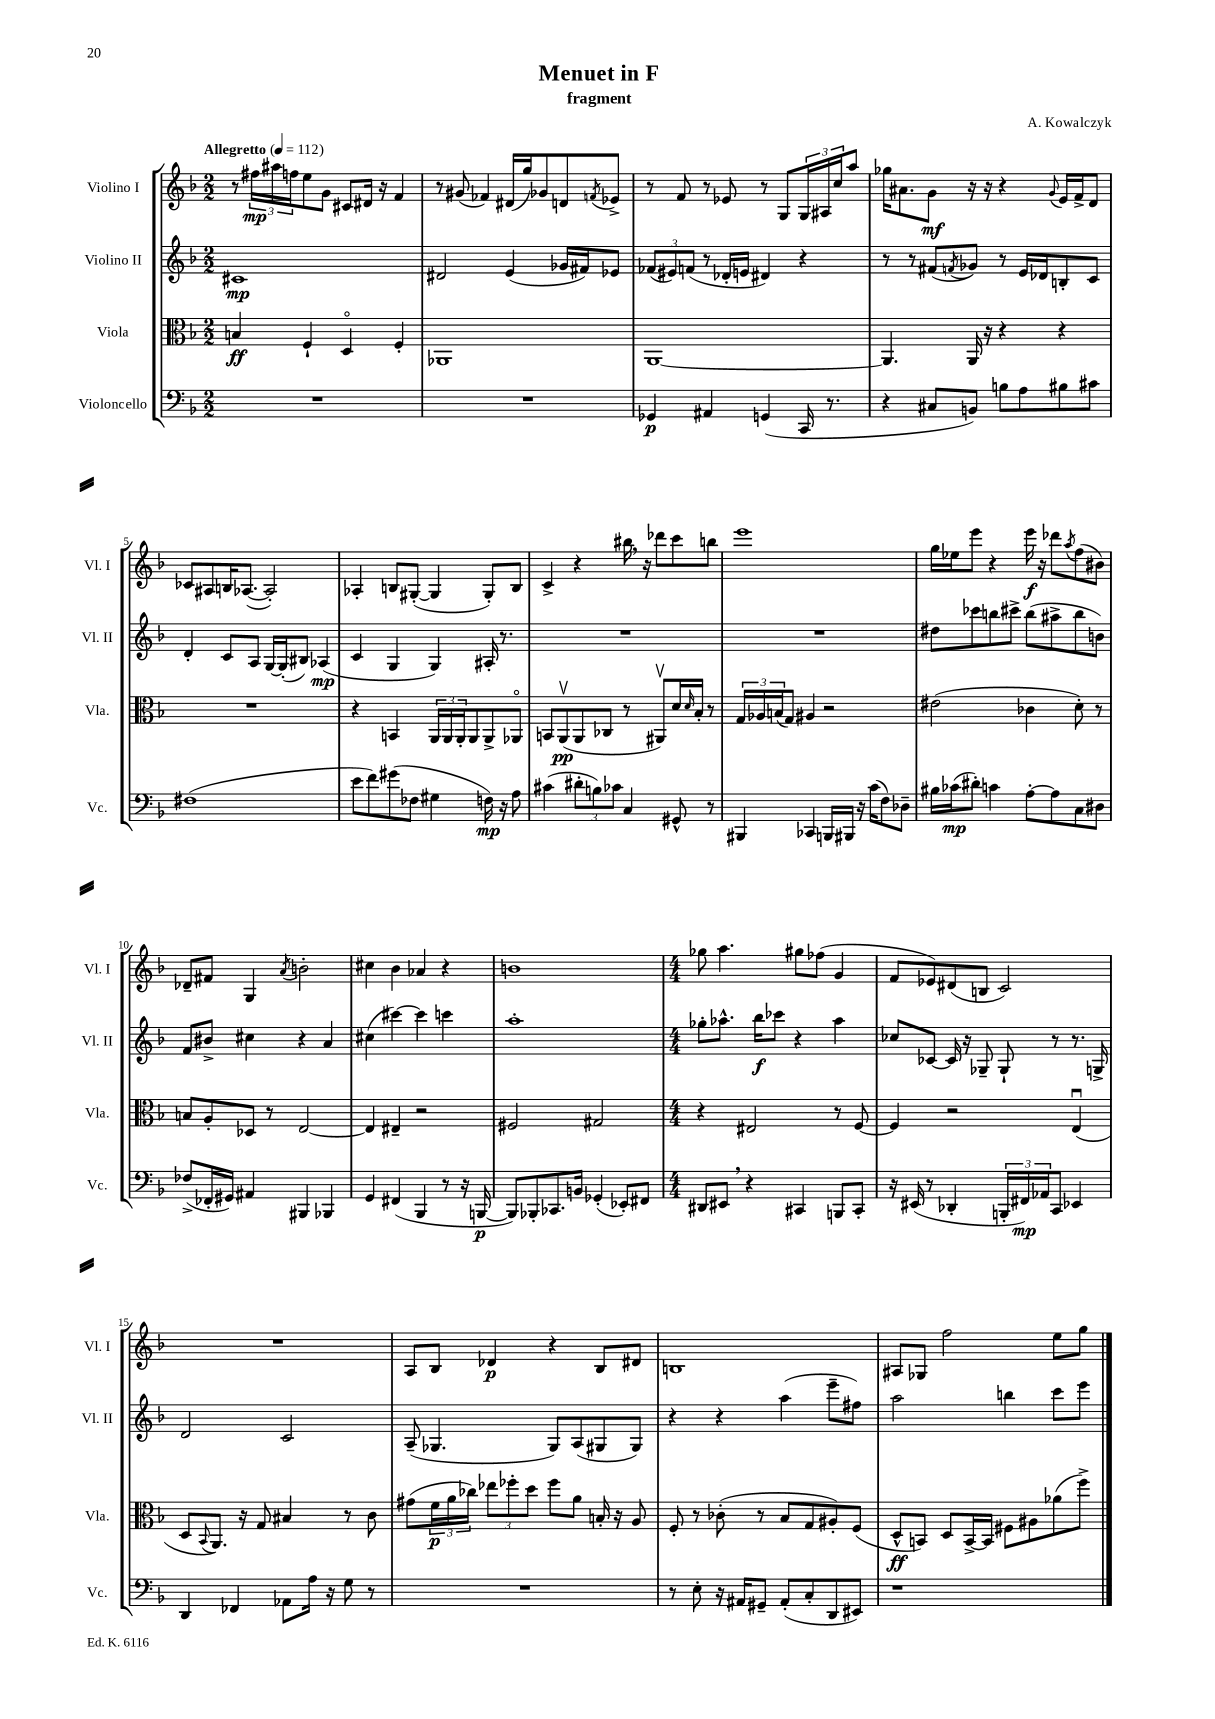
\header { title = "Menuet in F" composer = "A. Kowalczyk" subtitle = "fragment" }
<<
\new StaffGroup <<
\new Staff = "s0" \with { instrumentName = "Violino I" shortInstrumentName = "Vl. I" } {
    \clef treble \key f \major \numericTimeSignature \time 2/2 \tempo "Allegretto" 4 = 112
    r8 \tuplet 3/2 { fis''16\mp ais''16 f''16 } e''8 g'8 cis'8 dis'16 r16 f'4 |
    r8 gis'8( fes'4) dis'16( g''16) ges'8 d'8 \acciaccatura { f'8 } ees'8-> |
    r8 f'8 r8 ees'8 r8 g8 \tuplet 3/2 { g16 ais16 c''16 } a''8 |
    ges''16 ais'8. g'8\mf r16 r16 r4 \appoggiatura { g'8 } e'16 f'16-> d'8 |
    ces'8 ais8 b16 aes8.~( aes2-.) |
    aes4-. b8 gis8~-.( gis4 gis8-.) b8 |
    c'4-> r4 bis''16 \breathe r16 des'''8 c'''8 b''8 |
    e'''1 |
    g''16 ees''16 e'''8 r4 e'''16\f r16 des'''8 \acciaccatura { a''8 } f''8( bis'8) |
    des'8-- fis'8 g4 \acciaccatura { a'8 } b'2-. |
    cis''4 bes'4 aes'4 r4 |
    b'1 |
    \numericTimeSignature \time 4/4 ges''8 a''4. gis''8 fes''8( g'4 |
    f'8 ees'8) dis'8( b8 c'2) |
    R1 |
    a8 bes8 des'4\p r4 bes8 dis'8 |
    b1 |
    ais8 ges8 f''2 e''8 g''8 \bar "|." |
}
\new Staff = "s1" \with { instrumentName = "Violino II" shortInstrumentName = "Vl. II" } {
    \clef treble \key f \major \numericTimeSignature \time 2/2
    cis'1\mp |
    dis'2 e'4( ges'16 fis'16) ees'8 |
    \tuplet 3/2 { fes'8( eis'8) f'8( } r8 des'16-. e'16 dis'4) r4 |
    r8 r8 fis'8( \acciaccatura { f'8 } ges'8) r8 e'16 des'16 b8-. c'8 |
    d'4-. c'8 a8 g16~ g16-.( bis8) aes4\mp( |
    c'4 g4 g4) ais16-. r8. |
    R1 |
    R1 |
    dis''8 ces'''8 b''8 cis'''8-> b''8( ais''8-> b''8 b'8) |
    f'8 bis'8-> cis''4 r4 a'4 |
    cis''4( cis'''4~) cis'''4 c'''4 |
    a''1-. |
    \numericTimeSignature \time 4/4 ges''8-. aes''8.-^ bes''16\f ces'''8 r4 aes''4 |
    ces''8 ces'8~ ces'16 r16 ges8-- ges8-! r8 r8. g16-> |
    d'2 c'2 |
    a8--( ges4. ges8) a8( gis8 gis8) |
    r4 r4 a''4( e'''8-- fis''8) |
    a''2 b''4 c'''8 e'''8 \bar "|." |
}
\new Staff = "s2" \with { instrumentName = "Viola" shortInstrumentName = "Vla." } {
    \clef alto \key f \major \numericTimeSignature \time 2/2
    b4\ff f4-! d4\flageolet f4-. |
    aes,1 |
    a,1~ |
    a,4. a,16 r16 r4 r4 |
    R1 |
    r4 b,4 \tuplet 3/2 { a,16 a,16 a,16-. } a,8 a,8-> aes,8\flageolet |
    b,8 a,8\upbow\pp( a,8 ces8 r8 ais,8\upbow) d'16 \grace { d'16 } bes16-. r8 |
    \tuplet 3/2 { g16 aes16 b16( } g8) ais4 r2 |
    eis'2( ces'4 d'8-.) r8 |
    b8 a8-. des8 r8 e2~ |
    e4 eis4-- r2 |
    fis2 gis2 |
    \numericTimeSignature \time 4/4 r4 eis2 r8 f8~ |
    f4 r2 e4\downbow( |
    d8 \appoggiatura { bes,8 } a,8.) r16 g8 bis4 r8 c'8 |
    gis'8( \tuplet 3/2 { f'16\p a'16 ces''16) } \tuplet 3/2 { ees''8 fes''8-. d''8 } fes''8 a'8 b16-. r16 a8 |
    f8-. r8 ces'8-.( r8 bes8 g8 ais8-.) f8( |
    d8-^\ff b,8) d8 b,16~-> b,16 fis8 ais8 aes'8( f''8->) \bar "|." |
}
\new Staff = "s3" \with { instrumentName = "Violoncello" shortInstrumentName = "Vc." } {
    \clef bass \key f \major \numericTimeSignature \time 2/2
    R1 |
    R1 |
    ges,4\p ais,4 g,4( c,16 r8. |
    r4 cis8 b,8) b8 a8 bis8 cis'8 |
    fis1( |
    e'8 f'8) gis'8( fes8 gis4 f16\mp) r16 a8 |
    cis'4( \tuplet 3/2 { dis'8-. b8) ces'8 } c4 gis,8-^ r8 |
    bis,,4 ces,4 b,,16 bis,,16 r16 c'16( f8) des8-- |
    bis16 ces'16\mp( dis'8-.) c'4 a8~-. a8 c8 dis8 |
    fes8->( fes,16-. gis,16) ais,4 bis,,4 bes,,4 |
    g,4 fis,4( bes,,4 r8 r16 b,,16~\p |
    b,,8) bes,,8-. ces,8. b,16 ges,4-.( ees,8-.) fis,8 |
    \numericTimeSignature \time 4/4 dis,8 eis,8 \breathe r4 cis,4 b,,8 cis,8-. |
    r16 eis,16( r8 des,4-. \tuplet 3/2 { b,,16-. fis,16\mp) aes,16 } c,8 ees,4 |
    d,4 fes,4 aes,8 a16 r16 g8 r8 |
    R1 |
    r8 e8-. r16 ais,16 gis,8-- ais,8-.( c8-. d,8 eis,8) |
    r1 \bar "|." |
}
>>
>>
